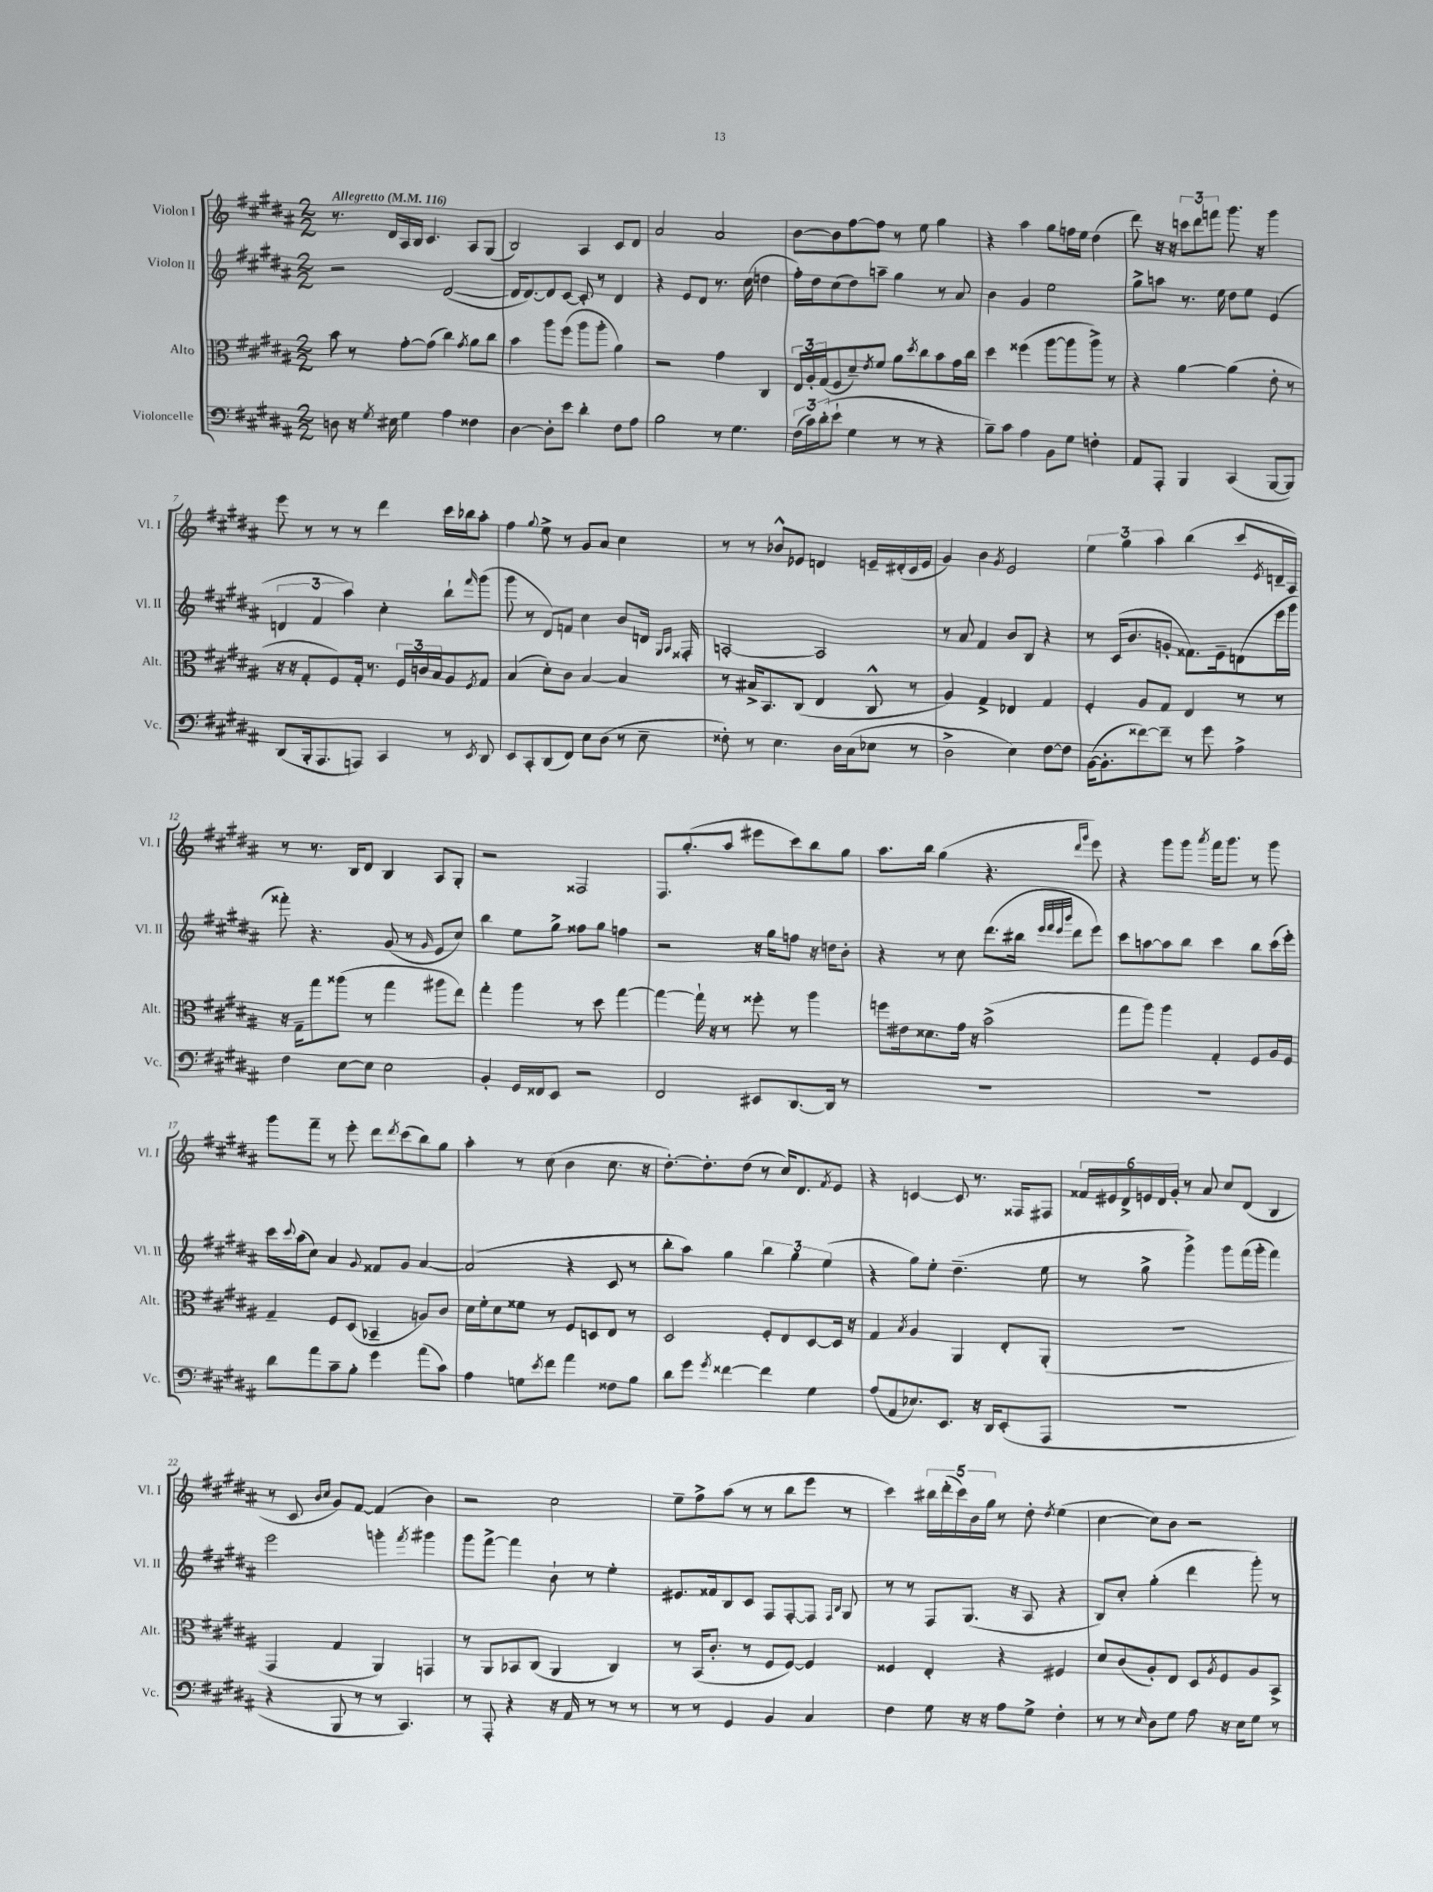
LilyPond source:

<<
\new StaffGroup <<
\new Staff = "s0" \with { instrumentName = "Violon I" shortInstrumentName = "Vl. I" } {
    \clef treble \key b \major \numericTimeSignature \time 2/2 \tempo "Allegretto" 4 = 116
    r8. dis'16 ais16 b16 cis'4. ais8 gis8( |
    b2) ais4 cis'8 dis'8 |
    ais'2 ais'2 |
    b'8~ b'8 fis''8~ fis''8 r8 e''8 gis''4 |
    r4 ais''4 gis''8 f''16 e''16 dis''4( |
    dis'''8) r16 r16 \tuplet 3/2 { c'''8 dis'''8 f'''8 } gis'''8. r16 gis'''4 |
    e'''8 r8 r8 r8 dis'''4 cis'''16 bes''16 ais''8-. |
    fis''4 \appoggiatura { gis''8 } e''8-> r8 gis'8 ais'8 cis''4 |
    r8 r8 bes'8-^ ees'8 d'4 e'16-- dis'16-.( cis'16 e'16 |
    gis'4) b'4 \acciaccatura { gis'8 } e'2 |
    \tuplet 3/2 { e''4 gis''4 ais''4 } b''4( cis'''8 \acciaccatura { e'8 } d'16-- ais16) |
    r8 r8. b16 dis'8 b4 ais8 gis8-. |
    r2 fisis2 |
    fis8. gis''8.-.( ais''8 eis'''8 cis'''8) b''8 gis''8 |
    ais''8. b''16 gis''4( r4. \grace { dis'''16 gis'''16 } e'''8) |
    r4 gis'''8 gis'''8 \acciaccatura { ais'''8 } fis'''16 gis'''8. r8 gis'''8 |
    gis'''8 fis'''8-- r8 e'''8-. dis'''8 \acciaccatura { dis'''8 } cis'''8( b''8) gis''8 |
    ais''4-. r8 cis''8( b'4 cis''8. r16 |
    dis''8.~-.) dis''8.-. dis''8( r8 cis''16) dis'8. \acciaccatura { fis'8 } e'8 |
    r4 c'4~ c'8 r8. fisis16 fis8 |
    \tuplet 6/4 { fisis'16 eis'16 dis'16-> e'16 dis'16 gis'16-. } r8 ais'8 cis''8 dis'8( b4 |
    r8 cis'8 \grace { b'16 cis''16 } gis'8) fis'8~ fis'4( b'4) |
    r2 cis''2 |
    e''8-- fis''8-> ais''8( r8 r8 b''8 e'''8 r8 |
    cis'''4) \tuplet 5/4 { bis''16 dis'''16-.( cis'''16) b'16 gis''16 } r8 dis''8-. \acciaccatura { dis''8 } e''4( |
    cis''4~ cis''8) b'8 r2 \bar "|." |
}
\new Staff = "s1" \with { instrumentName = "Violon II" shortInstrumentName = "Vl. II" } {
    \clef treble \key b \major \numericTimeSignature \time 2/2
    r2 dis'2~( |
    dis'16 dis'8.~) dis'8 cis'8~ cis'8-. r8 dis'4 |
    r4 e'8 dis'8 r8. cis''16( d''4 |
    fis''16-.) dis''16 cis''8( dis''8) a''8-- gis''4 r8 ais'8 |
    b'4 gis'4 e''2 |
    gis''8-> a''8 r8. e''16 dis''8 e''8 e'4( |
    \tuplet 3/2 { d'4 fis'4 ais''4) } cis''4-. b''8-! \grace { fis'''16 } gis'''8( |
    gis'''8 r8 dis'8) f'8 cis''4 b'8 d'16 \grace { gis16 ais16 } fisis16-. |
    a2~-. a2 |
    r8 ais'8 fis'4 b'8 b8 r4 |
    r8 cis'16( b'8. g'8-. fisis'8.) e'16-- d'8( e'''16 gis'''16 |
    fisis'''8-.) r4. gis'8( r8 \grace { gis'16 } e'8 cis''8) |
    b''4 e''8 gis''8-> fisis''8 gis''8 f''4 |
    r2 r16 gis''16 f''8 r16 d''16 b'8-. |
    r4 r8 cis''8 dis'''8.( bis''16 \grace { e'''32 fis'''32 e'''32 b'''32 } dis'''8 e'''8) |
    cis'''8 a''8~ a''8 b''8 cis'''4 b''8 cis'''16( e'''16-.) |
    cis'''16 \appoggiatura { cis'''8 } ais''16( cis''8) ais'4 \appoggiatura { gis'8 } fisis'8 gis'8 ais'4~ |
    ais'2( r4 cis'8 r8 |
    b''8-. ais''8) gis''4 \tuplet 3/2 { b''4 gis''4 e''4( } |
    r4 gis''8) e''8-. dis''4.--( e''8 |
    r8 gis''8-> gis'''4->) gis'''8 fis'''16( gis'''16-. fis'''4) |
    e'''2 g'''4-. \acciaccatura { fis'''8 } gis'''4 |
    gis'''8 fis'''8~-> fis'''4 b'8-! r8 e''4-. |
    eis'8. fisis'16 b8 cis'8 fis8 fis8~-. fis8 \grace { fis16 b16 } gis8 |
    r8 r8 fis8 gis8.( r16 ais8 r4 |
    b8) cis''8-. gis''4-.( dis'''4 gis'''8-.) r8 \bar "|." |
}
\new Staff = "s2" \with { instrumentName = "Alto" shortInstrumentName = "Alt." } {
    \clef alto \key b \major \numericTimeSignature \time 2/2
    b'8 r8 gis'8~-. gis'8( cis''4) \acciaccatura { gis'8 } ais'8 cis''8 |
    b'4 ais''8 fis''8( ais''8 ais''8-. ais'4) |
    r2 gis'4 cis4 |
    \tuplet 3/2 { e16 ais16-. gis16( } fis8 dis'8--) \acciaccatura { e'8 } fis'8 ais'8 \acciaccatura { dis''8 } cis''8 b'8 gis'16 cis''16 |
    dis''4 fisis''4( ais''8~ ais''8 ais''8->) r8 |
    r4 ais'4~ ais'4( e'8-. r8 |
    r16 r16 gis8-. fis8) gis16-. r8. \tuplet 3/2 { fis16 c'16 b16 } ais8 \acciaccatura { fis8 } gis8 |
    b4( dis'8-.) cis'8 b4~ b4 |
    r8 bis16-> b,8. cis8( e4 cis8-^ r8 |
    ais4) gis4-> ees4 gis4 |
    fis4-. ais8 gis8 e4 r8 r8 |
    r16 gis16-- gis''8 aisis''8( r8 gis''4 ais''8 e''8) |
    gis''4-. ais''4 r8 dis''8 gis''4~ |
    gis''4~ gis''16-! r16 r8 fisis''8-. r8 ais''4 |
    f''8 eis'16 disis'8. gis'16 r16 b'2->( |
    gis''8 ais''8) ais''4 gis4-. fis8 ais16 fis16 |
    gis4-- fis8 dis8( bes,4-- a8) cis'8 |
    dis'16 fis'16-. dis'8 fisis'8 r8 fis8 d8 e8 r8 |
    dis2 fis8-. e8 dis8~ dis16 r16 |
    gis4 \acciaccatura { b8 } ais4 ais,4 e8-. ais,8-.( |
    R1 |
    gis,4 gis4 ais,4) g,4 |
    r8 ais,8 bes,8 cis8( ais,4 cis4) |
    r8 b,16( cis'8.-. r8 fis8 fis8~) fis4 |
    fisis4 e4-. r4 fis4 |
    dis'8 cis'8( ais8-.) e8 dis8 \acciaccatura { ais8 } fis8 ais8 b,8-> \bar "|." |
}
\new Staff = "s3" \with { instrumentName = "Violoncelle" shortInstrumentName = "Vc." } {
    \clef bass \key b \major \numericTimeSignature \time 2/2
    d8 r16 \acciaccatura { gis8 } eis16 gis4 ais4 fisis4 |
    dis4~ dis8-. e'8 dis'4-. fis8 ais8 |
    b2 r8 gis4. |
    \tuplet 3/2 { fis16( cis'16) dis'16-.( } e'8-! gis4 r8 r8 r4 |
    b8--) cis'8 ais4 b,8 gis8 f4-. |
    ais,8 ais,,8-. b,,4 cis,4( b,,8~ b,,8) |
    dis,8( b,,16-. ais,,8. a,,8) cis,4 r8 \acciaccatura { e,8 } dis,8 |
    e,8 cis,8-. dis,8( fis,8) e8 dis8( r8 e8-- |
    fisis8-.) r8 e4. dis16 cis16( ees8 r8 |
    dis2-> e4) fis8~ fis8 |
    b,16~( b,8.-. fisis'8~) fisis'8-- r8 gis'8 ais4-> |
    fis4 e8~ e8 e2 |
    b,4-. gis,16 fisis,16 e,8 r2 |
    fis,2 eis,8 dis,8.~ dis,16 r8 |
    R1 |
    R1 |
    dis'8 ais'8 cis'8-- b8-. gis'4 ais'8( cis'8) |
    ais4 g8 \acciaccatura { e'8 } fis'8 ais'4 fisis8 b8 |
    dis'8 gis'8 \acciaccatura { gis'8 } fisis'4~ fisis'4 gis4 |
    ais8( ais,8 ees8.) e,8. r16 dis,16 e,8-.( ais,,8 |
    R1 |
    r4 b,,8 r8 r8 cis,4.) |
    r8 ais,,8-. r4 r16 ais,16 r8 r8 r8 |
    r8 r8 gis,4 b,4 cis4 |
    fis4 gis8 r16 r16 ais8 gis8-> fis4-. |
    r8 r8 \grace { e16 } dis8 gis8 ais8 r16 e16 gis8 r8 \bar "|." |
}
>>
>>
